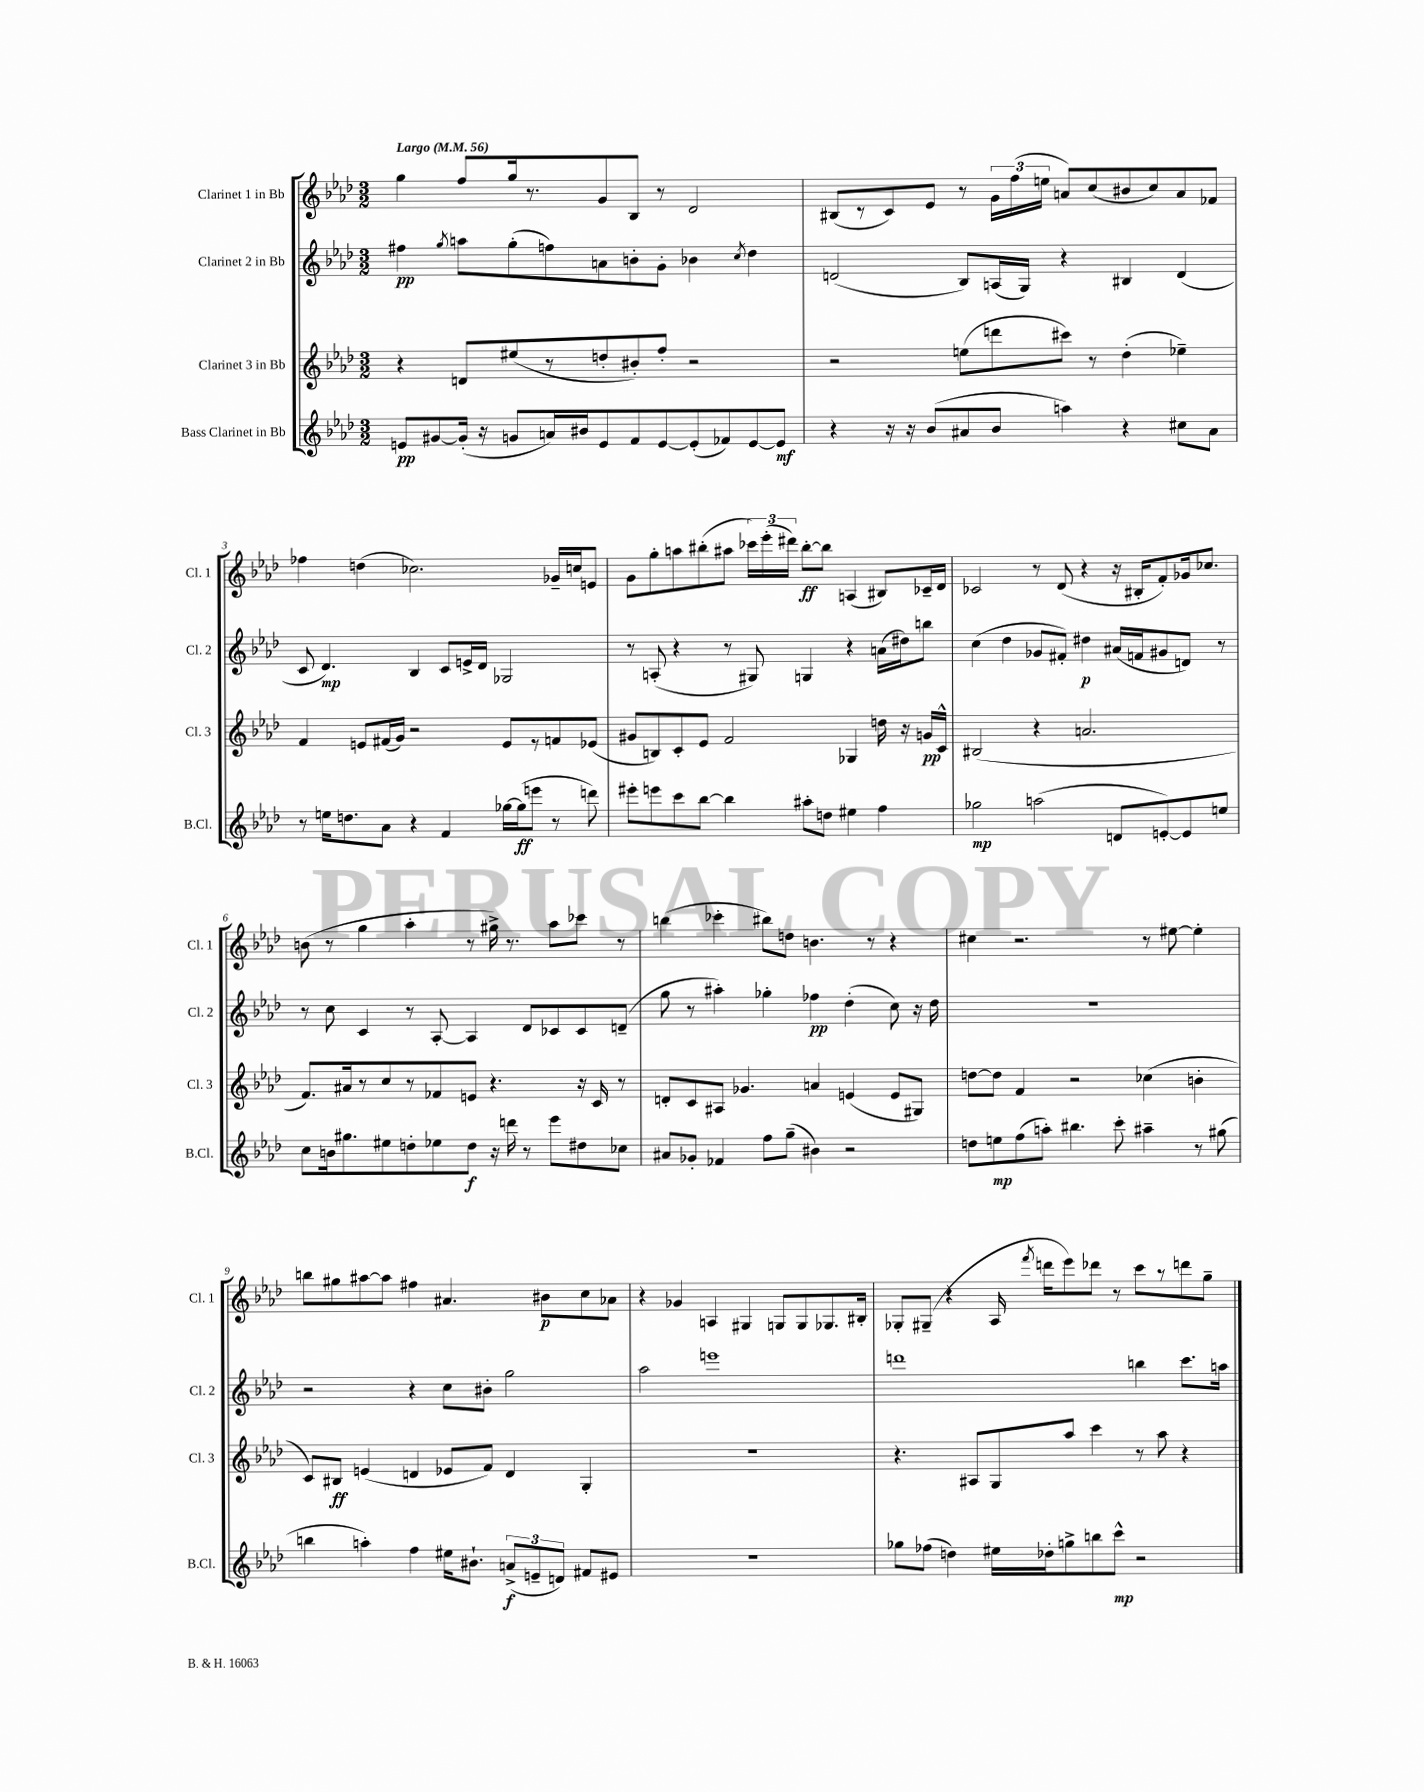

**kern	**kern	**kern	**kern
*staff4	*staff3	*staff2	*staff1
*clefG2	*clefG2	*clefG2	*clefG2
*k[b-e-a-d-]	*k[b-e-a-d-]	*k[b-e-a-d-]	*k[b-e-a-d-]
*M3/2	*M3/2	*M3/2	*M3/2
*MM56	*MM56	*MM56	*MM56
8e	4r	4ff#	4gg
[8g#	.	.	.
.	.	8qgg	.
(16g#']	8d	8aa	8ff
16r	.	.	.
8g	(8ee#	(8gg'	16gg
.	.	.	8.r
16a)	8r	8ff)	.
16b#	.	.	.
8e	8dd'	8a	8g
8f	8b#')	8b'	8B-
[8e	8ff'	8g'	8r
(8e']	2r	4b-	2d-
8f-)	.	.	.
.	.	8qcc	.
[8e	.	4dd-	.
8e]	.	.	.
=	=	=	=
4r	2r	(2d	(8B#
.	.	.	8r
16r	.	.	8c)
16r	.	.	.
(8b-	.	.	8e-
8a#	(8ee	8B-)	8r
8b-	8ddd	(16A	24g
.	.	.	(24ff
.	.	16G)	.
.	.	.	24ee
4aa)	8ccc#)	4r	8a)
.	8r	.	(8cc
4r	(4dd-'	4B#	8b#
.	.	.	8cc)
8cc#	4ee-~)	(4d	8a
8a#	.	.	8f-
=	=	=	=
8r	4f	8c	4ff-
16ee	.	4.d-)	.
8.dd	.	.	.
.	8e	.	(4dd
8a-	(16f#	.	.
.	16g)	.	.
4r	2r	4B-	2.cc-)
4f	.	8c	.
.	.	16e^	.
.	.	16d-	.
[16gg-	8e	2G-	.
(16gg-]	.	.	.
8eee	8r	.	.
8r	8f	.	16g-~
.	.	.	16cc
8ddd)	(8e-	.	8e
=	=	=	=
8eee#'	8g#	8r	8g
8eee	8B)	(8A'	8gg'
8ccc	8c'	4r	8aa
[8bb-	8e-	.	(8bb#'
4bb-]	2f	8r	8aa#
.	.	8G#)	24ccc-)
.	.	.	(24eee-'
.	.	.	24ddd#)
8aa#'	.	4G	[8bb#'
8dd	.	.	8bb#]
4ee#	4G-	4r	(4A
4ff	16dd	(16a	8B#)
.	16r	16dd#)	.
.	16g	8bb	16c-~
.	16c^^	.	16d-
=	=	=	=
2gg-	(2B#	(4cc	2c-
.	.	4dd-	.
(2aa	4r	8g-	8r
.	.	8f#')	(8d-
.	2.a	4dd#	4r
8d	.	(16a#	16r
.	.	16f	16B#'
[8e')	.	8g#	8f')
8e]	.	8d)	16g-
.	.	.	8.cc-
8ee	.	8r	.
=	=	=	=
8cc	8.f)	8r	(8b
16b	.	8cc	8r
8.gg#	16a#	.	.
.	8r	4c	4gg
8ee#	8cc	.	.
8dd'	8r	8r	4aa-'
8ee-	8f-	[8A-'	.
8dd	8e	4A-]	8r
16r	4.r	.	16gg#^)
16ddd	.	.	8.r
8r	.	8d-	.
8eee-	.	8c-	8aa-
8dd#	16r	8c-	8ccc-
.	16c	.	.
8cc-	8r	(8d~	8r
=	=	=	=
8a#	8d'	8gg	(4bb
8g-'	8c	8r	.
4f-	8A#	4aa#')	4ccc-'
.	4.g-	.	.
8ff	.	4gg-'	8bb#)
(8gg~	.	.	8dd
4b#)	4a	4ff-	4.b
2r	(4e	(4dd-'	.
.	.	.	8r
.	8e	8cc)	4r
.	8G#)	16r	.
.	.	16dd-	.
=	=	=	=
8dd	[8dd	1.r	4cc#
8ee	8dd]	.	.
(8ff	4f	.	2.r
8aa')	.	.	.
4.bb#	2r	.	.
8ccc'	.	.	.
4aa#~	(4cc-	.	8r
.	.	.	[8ee#
8r	4b'	.	4ee#']
(8gg#	.	.	.
=	=	=	=
4bb	8c)	2r	8bb
.	8B#	.	8gg#
4aa')	(4e	.	[8aa#
.	.	.	8aa#]
4ff	4d	4r	4ff#
16ee#	8e-	8cc	4.a#
8.b#`	.	.	.
.	8f)	8b#'	.
(12a^	4d	2gg	.
12e~	.	.	.
.	.	.	8b#
12d)	.	.	.
8f#	4G'	.	8cc
8e#	.	.	8a-
=	=	=	=
1.r	1.r	2aa-	4r
.	.	.	4g-
.	.	1eee	4A
.	.	.	4G#
.	.	.	8G
.	.	.	8G
.	.	.	8.G-
.	.	.	16B#'
=	=	=	=
8gg-	4.r	1ddd	8G-'
(8ff-	.	.	(8G#~
4dd)	.	.	4r
.	8A#	.	.
16ee#	8G	.	16A-
.	.	.	8qfff
16dd-'	.	.	16ddd
8gg^	8aa-	.	8eee-)
8bb	4ccc	.	8ddd-
8ccc^^	.	.	8r
2r	8r	4bb	8ccc
.	8aa-	.	8r
.	4r	8.ccc	8ddd
.	.	.	8gg~
.	.	16aa	.
==	==	==	==
*-	*-	*-	*-
